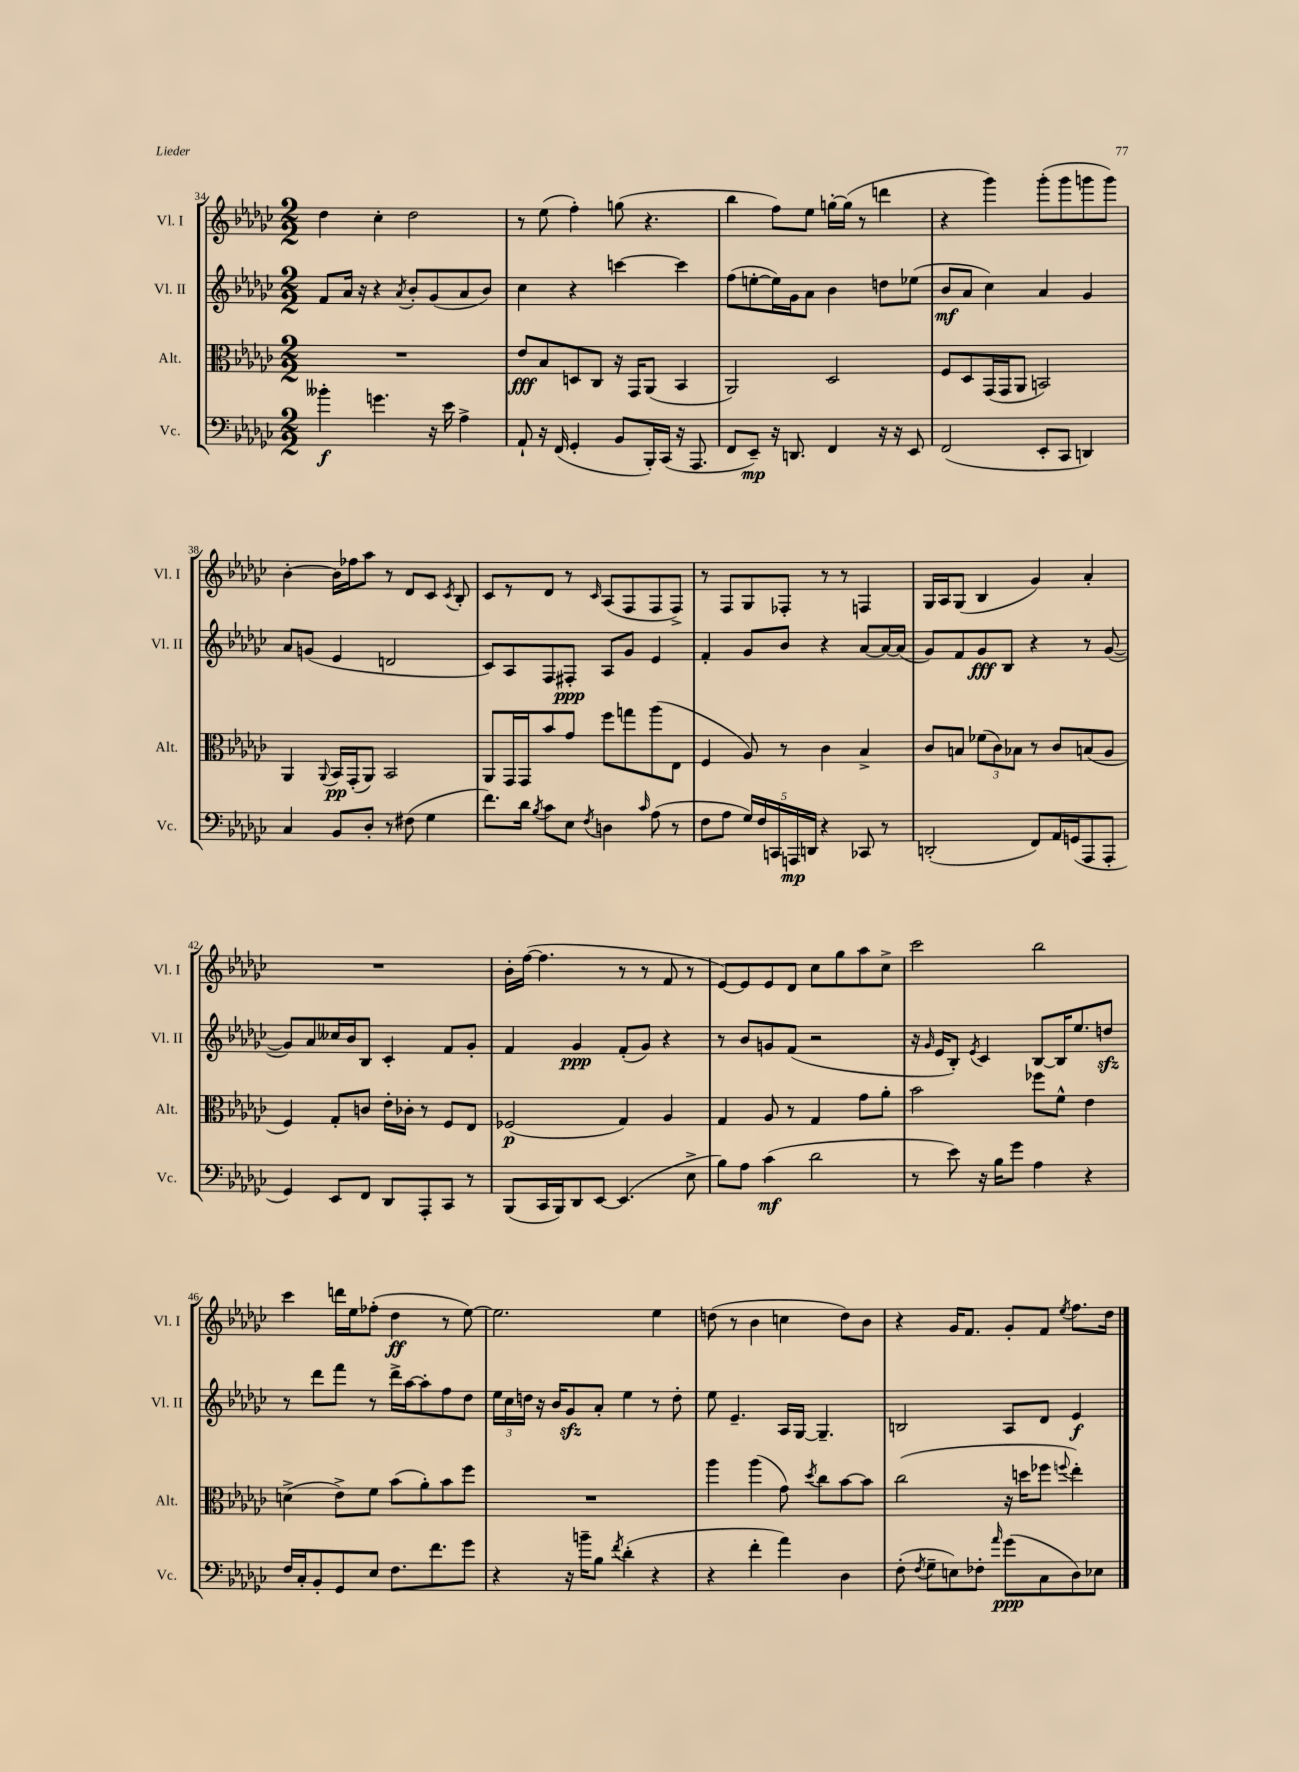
<<
\new StaffGroup <<
\new Staff = "s0" \with { instrumentName = "Vl. I" shortInstrumentName = "Vl. I" } {
    \clef treble \key ges \major \numericTimeSignature \time 2/2
    \autoBeamOff des''4 ces''4-. des''2 |
    r8 ees''8( f''4-.) g''8( r4. |
    bes''4 f''8[) ees''8] g''16[~-. g''16]( r8 d'''4 |
    r4 ges'''4) ges'''8[-.( ges'''8 g'''8 g'''8]) |
    bes'4~-. bes'16[ fes''16 aes''8] r8 des'8[ ces'8] \acciaccatura { ces'8 } bes8-. |
    ces'8[ r8 des'8] r8 \grace { ces'16 } aes8[( f8 f8 f8]->) |
    r8 f8[ ges8 fes8]-. r8 r8 f4 |
    ges16[ aes16 ges8]( bes4 ges'4) aes'4-. |
    R1 |
    bes'16[-. f''16]~( f''4. r8 r8 f'8 r8 |
    ees'8[~) ees'8 ees'8 des'8] ces''8[ ges''8 aes''8 ces''8]-> |
    ces'''2 bes''2 |
    ces'''4 d'''16[ ees''16 fes''8]-.( des''4\ff r8 ees''8~) |
    ees''2. ees''4 |
    d''8( r8 bes'4 c''4 d''8[) bes'8] |
    r4 ges'16[ f'8.] ges'8[-. f'8] \acciaccatura { ees''8 } f''8.[ des''16] \bar "|." |
}
\new Staff = "s1" \with { instrumentName = "Vl. II" shortInstrumentName = "Vl. II" } {
    \clef treble \key ges \major \numericTimeSignature \time 2/2
    \autoBeamOff f'8[ aes'16] r16 r4 \acciaccatura { aes'8 } bes'8[-. ges'8( aes'8 bes'8]) |
    ces''4 r4 c'''4~ c'''4 |
    f''8[( e''8~-. e''16) ges'16 aes'8] bes'4 d''8[ ees''8]( |
    bes'8[\mf aes'8] ces''4) aes'4 ges'4 |
    aes'8[ g'8]( ees'4 d'2 |
    ces'8[) aes8 f8 fis8]-.\ppp aes8[ ges'8] ees'4 |
    f'4-. ges'8[ bes'8] r4 aes'8[~ aes'16~ aes'16]( |
    ges'8[) f'8 ges'8\fff bes8] r4 r8 ges'8~( |
    ges'8[) aes'8 ceses''16 bes'16 bes8] ces'4-. f'8[ ges'8]-. |
    f'4 ges'4\ppp f'8[-.( ges'8]) r4 |
    r8 bes'8[ g'8 f'8]( r2 |
    r16 \grace { ges'16 } ees'16[ bes8]-.) \acciaccatura { ees'8 } ces'4 bes8[~ bes16 ees''8. d''8]\sfz |
    r8 des'''8[ f'''8] r8 des'''16[-> aes''16~ aes''8-. f''8 des''8] |
    \tuplet 3/2 { ees''16[ ces''16 d''16] } r16 bes'16[ ges'8\sfz aes'8]-. ees''4 r8 d''8-. |
    ees''8 ees'4.-- aes16[ ges16]~ ges4.-- |
    b2 aes8[ des'8] ees'4\f \bar "|." |
}
\new Staff = "s2" \with { instrumentName = "Alt." shortInstrumentName = "Alt." } {
    \clef alto \key ges \major \numericTimeSignature \time 2/2
    \autoBeamOff R1 |
    ees'8[\fff bes8 d8 ces8] r16 ges,16[ aes,8]( bes,4 |
    aes,2) des2 |
    f8[ des8 ges,16( ges,16 aes,8] b,2) |
    aes,4 \appoggiatura { aes,8 } bes,16[\pp ges,16-.( aes,8]) bes,2 |
    aes,8[ ges,16 ges,16 bes'8 ges'8] f''8[ g''8 aes''8( ees8] |
    f4 aes8) r8 ces'4 bes4-> |
    ces'8[ b8] \tuplet 3/2 { fes'8[( ces'8) bes8] } r8 ces'8[ b8( aes8] |
    f4) ges8[-. c'8] ees'16[-. ces'16]-. r8 f8[ ees8] |
    fes2\p( ges4) aes4 |
    ges4 aes8 r8 ges4 ges'8[ aes'8]-. |
    bes'2 fes''8[ f'8]-^ ees'4 |
    d'4->( ees'8[->) f'8] bes'8[( aes'8-.) bes'8 f''8] |
    R1 |
    aes''4 aes''4( ges'8) \acciaccatura { des''8 } ces''8[ bes'8~ bes'8] |
    ces''2( r16 d''16[ fes''8] \appoggiatura { f''8 } ees''4-.) \bar "|." |
}
\new Staff = "s3" \with { instrumentName = "Vc." shortInstrumentName = "Vc." } {
    \clef bass \key ges \major \numericTimeSignature \time 2/2
    \autoBeamOff beses'4-.\f g'4. r16 ees'16 aes4-> |
    aes,8-! r16 f,16( ges,4-. bes,8[ bes,,16-.) ces,16]( r16 aes,,8. |
    f,8[ ees,8]--\mp) r16 d,8. f,4 r16 r16 ees,8 |
    f,2( ees,8[-. ces,8] d,4) |
    ces4 bes,8[ des8]-. r8 fis8( ges4 |
    f'8.[) des'16] \acciaccatura { bes8 } ces'8[ ees8] \acciaccatura { f8 } d4 \grace { ces'16 } aes8( r8 |
    f8[ aes8] \tuplet 5/4 { ges16[) f16 c,16 a,,16\mp d,16] } r4 ces,8 r8 |
    d,2-.( f,8[) aes,16 g,16( aes,,8 aes,,8]-. |
    ges,4) ees,8[ f,8] des,8[ aes,,8-. ces,8] r8 |
    bes,,8[( ces,16 bes,,16) des,8 ees,8]~ ees,4.( ees8-> |
    bes8[) aes8] ces'4\mf( des'2 |
    r8 ees'8) r16 bes16[ ges'8] aes4 r4 |
    f16[ ces16-. bes,8-. ges,8 ees8] f8.[ f'8. ges'8] |
    r4 r16 b'16[-- bes8] \acciaccatura { f'8 } des'4-.( r4 |
    r4 f'4-. aes'4) des4 |
    f8-.( \acciaccatura { f8 } ges8[-- e8) fes8]-. \grace { aes'16 } ges'8[\ppp( ces8 des8) ees8] \bar "|." |
}
>>
>>
\layout { \context { \Score currentBarNumber = #34 } }
